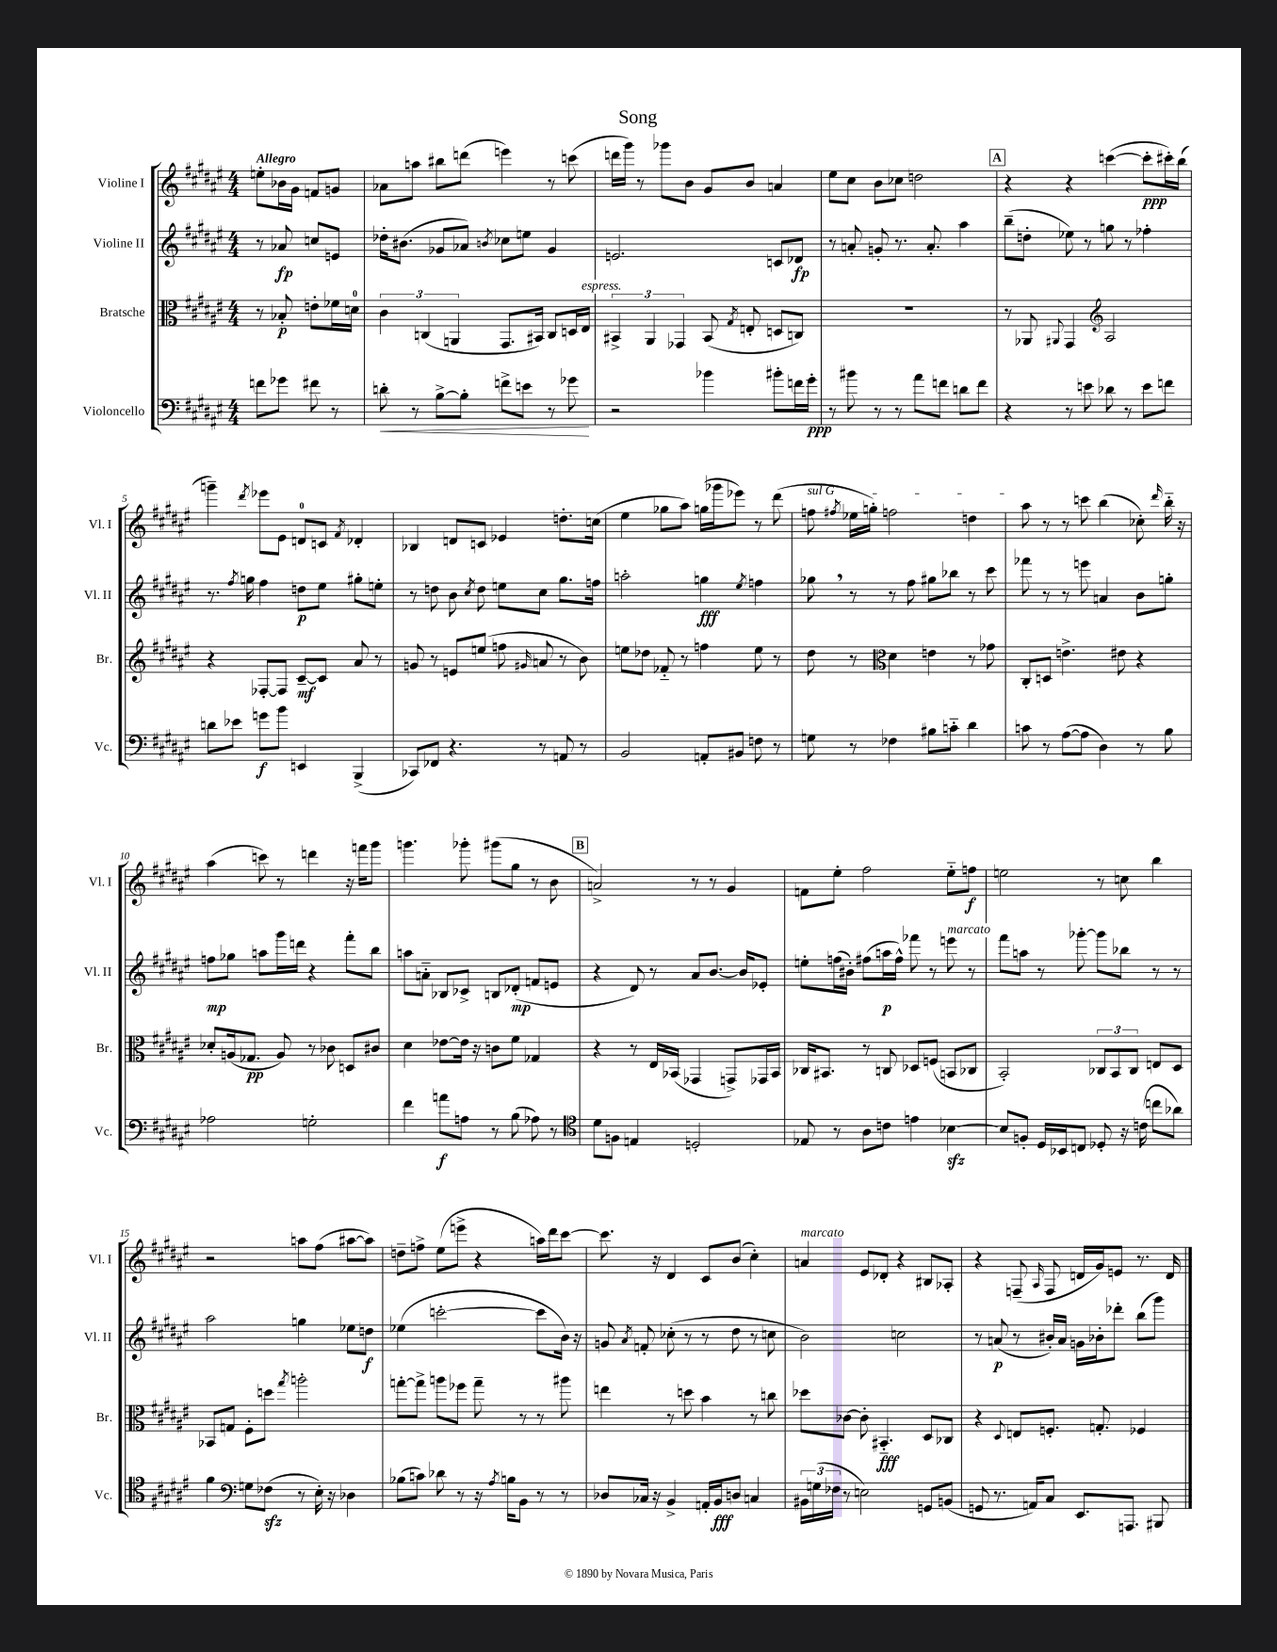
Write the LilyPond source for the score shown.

\header { title = "Song" }
<<
\new StaffGroup <<
\new Staff = "s0" \with { instrumentName = "Violine I" shortInstrumentName = "Vl. I" } {
    \clef treble \key fis \major \numericTimeSignature \time 4/4 \partial 2 \tempo "Allegro"
    \autoBeamOff e''8[-. bes'16 gis'16] f'8[ g'8] |
    aes'8[ a''8] bis''8[ d'''8]( e'''4) r8 c'''8( |
    d'''16[ gis'''16]) r8 ges'''8[ b'8] gis'8[ b'8] a'4 |
    eis''8[ cis''8] b'8[ ces''8] d''2 |
    \mark \markup { \box "A" } r4 r4 c'''4~( c'''8[-.\ppp cis'''16-.) b''16]( |
    g'''4--) \acciaccatura { dis'''8 } ees'''8[ eis'8] d'8[-0 c'8] \acciaccatura { fis'8 } des'4-. |
    bes4 d'8[ c'8] ees'4 d''8.[-. c''16]( |
    eis''4 ges''8[ ais''8]) g''16[( ges'''16 ees'''8]) r8 dis'''8( |
    \once \override TextSpanner.bound-details.left.text = \markup { \italic "sul G" } f''8\startTextSpan \acciaccatura { fis''8 } ees''16[ g''16]-.) f''2 d''4 |
    ais''8\stopTextSpan r8 r8 c'''8 b''4( ces''8-.) \grace { dis'''16 } b''16-_ r16 |
    ais''4( c'''8) r8 d'''4 r16 f'''16[ gis'''8] |
    g'''4. ges'''8-. gis'''8[( gis''8] r8 b'8 |
    \mark \markup { \box "B" } a'2->) r8 r8 gis'4 |
    f'8[ eis''8]-. fis''2 eis''8[-_ f''8]\f |
    e''2 r8 c''8 b''4 |
    r2 a''8[ fis''8]( ais''8[~ ais''8]) |
    d''8[-- f''8]-> eis''8[( e'''8]-> r4 a''16[) dis'''16 cis'''8]~ |
    cis'''8. r16 dis'4 cis'8[ b'8]( cis''4-.) |
    a'4^\markup { \italic "marcato" } eis'8[ des'8]-. r4 bis8[ aes8]-. |
    r4 f8--( \grace { ais16 } f8 d'16[ gis'16) e'8] r8. d'16 \bar "|." |
}
\new Staff = "s1" \with { instrumentName = "Violine II" shortInstrumentName = "Vl. II" } {
    \clef treble \key fis \major \numericTimeSignature \time 4/4 \partial 2
    \autoBeamOff r8 aes'8\fp c''8[ e'8] |
    des''16[-. bis'8.]( ges'8[ aes'8]) \acciaccatura { b'8 } ces''8[ e''8] ges'4 |
    e'2. c'8[ des'8]\fp |
    r8 a'8-. g'8-. r8. a'8.-. ais''4 |
    \mark \markup { \box "A" } b''8[--( d''8]-. ees''8) r8 g''8 r8 fes''4-. |
    r8. \acciaccatura { fis''8 } g''16 fis''4 d''8[\p eis''8] gis''8[-. e''8]-. |
    r8 d''8 b'8 \acciaccatura { cis''8 } d''8 e''8[ cis''8] gis''8.[ f''16] |
    a''2-. g''4\fff \acciaccatura { eis''8 } f''4 |
    ges''8 \breathe r8 r8 fis''8 gis''8[ bes''8] r8 cis'''8 |
    fes'''8 r8 r8 e'''8 a'4 b'8[ g''8]-. |
    f''8[\mp ges''8] a''8[ gis'''16 d'''16] r4 fis'''8[-. b''8] |
    a''8[ a'8]-_ bes8[ ces'8]-> b8[ des'8]-.\mp( f'8[ e'8] |
    \mark \markup { \box "B" } r4 dis'8) r8 ais'8[ b'8.]~ b'16[ ees'8]-. |
    e''8[-. f''16( bis'16]-.) fis''8[( a''16\p fis''16]-^) fes'''8 r8 e'''8^\markup { \italic "marcato" } r8 |
    fis'''8[ a''8] r8 ges'''8~-. ges'''8[ bes''8] r8 r8 |
    ais''2 g''4 ees''8[ d''8]\f |
    ees''4( c'''2~-. c'''8[ b'16]) r16 |
    g'8 \acciaccatura { ais'8 } f'8-. ces''8-.( r8 r8 dis''8 r8 c''8 |
    b'2) c''2 |
    r8 a'8\p( r8 bis'16[-.) a'16] g'16[ bes'16-. des'''8]-. b''8[( gis'''8]) \bar "|." |
}
\new Staff = "s2" \with { instrumentName = "Bratsche" shortInstrumentName = "Br." } {
    \clef alto \key fis \major \numericTimeSignature \time 4/4 \partial 2
    \autoBeamOff r8 bes8-.\p e'8[-. fes'16 d'16]-0 |
    \tuplet 3/2 { cis'4 c4( a,4 } gis,8.[ bis,16]) c8[ d16 eis16]^\markup { \italic "espress." } |
    \tuplet 3/2 { bis,4-> ais,4 ges,4 } bis,8( \acciaccatura { gis8 } e8-. d8[ c8]) |
    R1 |
    \mark \markup { \box "A" } r8 aes,8 \appoggiatura { ais,8 } gis,4 \clef treble ais2 |
    r4 fes8[~-. fes8] cis'8[~--\mf cis'8] ais'8 r8 |
    g'8 r8 e'8[ e''8]( f''8 \grace { gis'16 } a'8 r8 b'8) |
    e''8[ des''8] fes'8-_ r8 f''4 e''8 r8 |
    dis''8 r8 \clef alto dis'4 e'4 r8 ges'8 |
    cis8[-. d8] e'4.-> eis'8 r4 |
    des'8[-. a16( ges8.]\pp a8) r8 ces'8 d8[ cis'8] |
    dis'4 ees'8[~ ees'16] r16 c'8[ fis'8] ges4 |
    \mark \markup { \box "B" } r4 r8 eis16[ bes,16]( ges,4 g,8[->) ges,16 bes,16] |
    ces16[ bis,8.] r8 c8 des8[ f8]( b,8[ ces8] |
    b,2-.) \tuplet 3/2 { ces8[ b,8 ces8] } e8[ dis8] |
    bes,8[ g8] fis8[-. d''8] \acciaccatura { gis''8 } a''2-. |
    g''8[~-. g''8]-> a''8[ fes''8] g''8-- r8 r8 ais''8 |
    e''4 r8 d''8 b'4 r8 c''8 |
    des''8[ ces'8]~ ces'8-. bis,4.-_\fff dis8[ ces8] |
    r4 \appoggiatura { dis8 } e8[ f8.]-. g8.-. fes4 \bar "|." |
}
\new Staff = "s3" \with { instrumentName = "Violoncello" shortInstrumentName = "Vc." } {
    \clef bass \key fis \major \numericTimeSignature \time 4/4 \partial 2
    \autoBeamOff f'8[ ges'8] fis'8 r8 |
    d'8-.\< r8 b8[~-> b8]-. f'8[-> e'8] r8 ges'8\! |
    r2 bes'4 bis'8[-. f'16 gis'16]-.\ppp |
    r8 bis'8 r8 r8 ais'8[ f'8] d'8[ f'8] |
    \mark \markup { \box "A" } r4 r8 e'8 des'8 r8 e'8[ f'8] |
    d'8[ ees'8] g'8[\f b'8] e,4 b,,4->( |
    ces,8[) fes,8] r4. r8 a,8 r8 |
    b,2 a,8[-. bis,8] f8 r8 |
    g8 r8 fes4 bis8[ c'8]-_ dis'4 |
    c'8 r8 ais8[~( ais8] dis4) r8 b8 |
    aes2 g2-. |
    fis'4 a'8[\f a8] r8 b8( aes8) r8 |
    \mark \markup { \box "B" } \clef tenor dis'8[ f8] e4 d2-. |
    ees8 r8 ais8[ c'8] e'4 bes4~\sfz |
    bes8[ f8]-. dis16[ bes,16 c8] des8-. r16 c'16( c''8[ aes'8]) |
    fis'4 \clef bass g8[ fes8]\sfz( r8 eis16-.) r16 des4 |
    bes8[( c'8]) des'8 r8 r16 \acciaccatura { ais8 } b16[ b,8] r8 r8 |
    des8[ ces16] r16 b,4-> a,16[-. b,16\fff d8] c4 |
    \tuplet 3/2 { bis,16[ g16( fes16] } r8 e2) g,8[ b,8]( |
    g,8 r8. a,16[) cis8] eis,8.[ a,,8.] bis,,8 \bar "|." |
}
>>
>>
